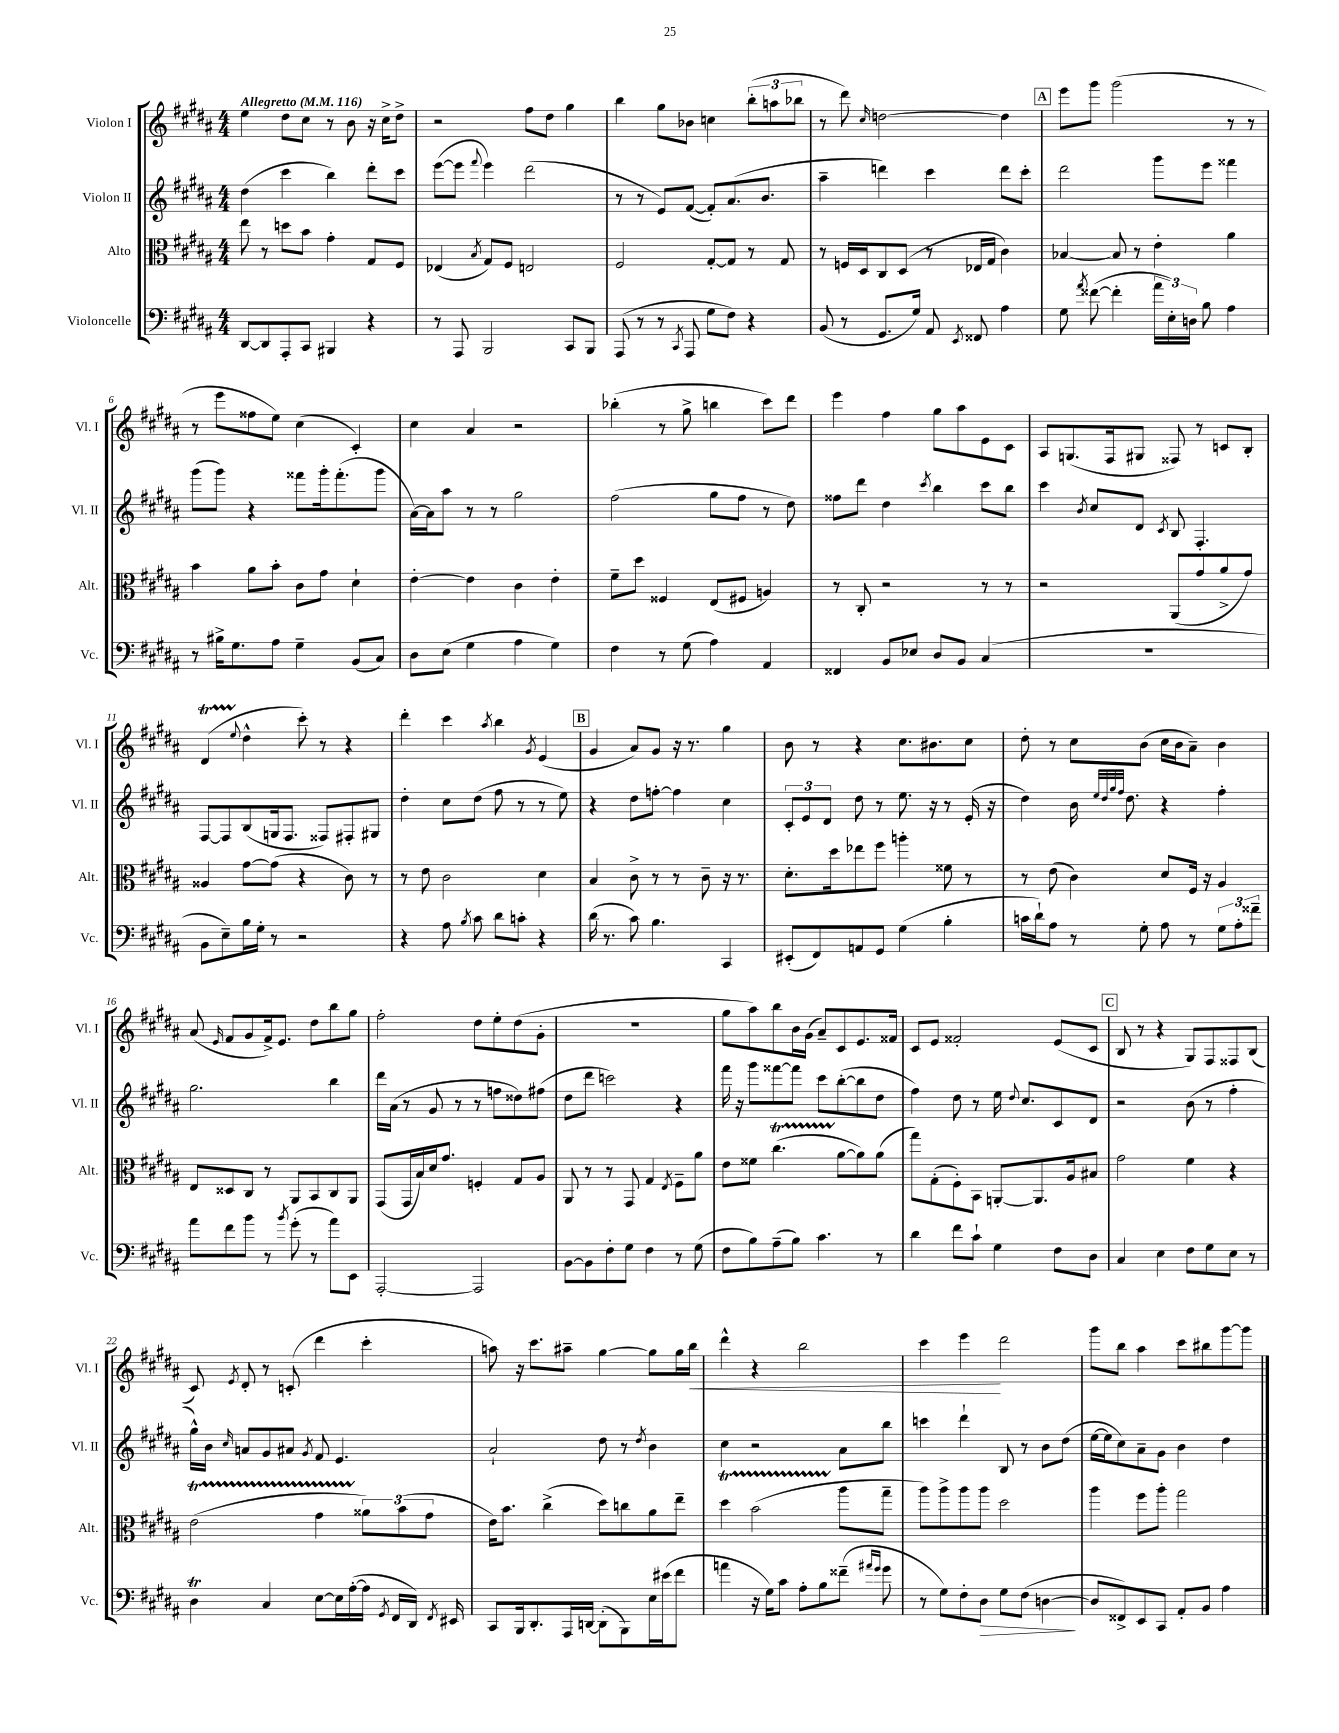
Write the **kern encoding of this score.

**kern	**kern	**kern	**kern
*staff4	*staff3	*staff2	*staff1
*clefF4	*clefC3	*clefG2	*clefG2
*k[f#c#g#d#a#]	*k[f#c#g#d#a#]	*k[f#c#g#d#a#]	*k[f#c#g#d#a#]
*M4/4	*M4/4	*M4/4	*M4/4
*MM116	*MM116	*MM116	*MM116
[8DD#	8ee	(4dd#	4ee
8DD#]	8r	.	.
8AAA#'	8dd	4ccc#	8dd#
8CC#	8b	.	8cc#
4BBB#	4g#'	4bb)	8r
.	.	.	8b
4r	8G#	8ddd#'	16r
.	.	.	16cc#^
.	8F#	8ccc#	8dd#^
=	=	=	=
8r	(4E-	([8eee	2r
8AAA#	.	8eee]	.
.	8qB	8qqfff#	.
2BBB	8G#)	4eee)	.
.	8F#	.	.
.	2E	(2ddd#	8ff#
.	.	.	8dd#
8CC#	.	.	4gg#
8BBB	.	.	.
=	=	=	=
(8AAA#	2F#	8r	4bb
8r	.	8r	.
8r	.	8e)	8gg#
8qCC#	.	.	.
8AAA#	.	([8f#	8b-
8G#	[8G#'	8f#'])	4cc
8F#)	8G#]	(8.a#	.
4r	8r	.	(12bb'
.	.	8.b	.
.	.	.	12aa
.	8G#	.	.
.	.	.	12bb-
=	=	=	=
(8BB	8r	4aa#~	8r
8r	16F	.	8ddd#)
.	16D#	.	.
.	.	.	16qqcc#
8.GG#	8C#	4ddd)	[2dd
.	(8D#	.	.
16G#)	.	.	.
8AA#	8r	4ccc#	.
8qEE	.	.	.
8FF##	16E-	.	.
.	16G#	.	.
4A#	4c#)	8ddd	4dd]
.	.	8ccc#'	.
=	=	=	=
8G#	[4B-	2ddd#	8eee
8qa#	.	.	.
([8f##	.	.	8ggg#
4f##']	8B-]	.	(2ggg#
.	8r	.	.
24a#	4e'	8ggg#	.
24E')	.	.	.
24D	.	.	.
8B	.	8eee	.
4A#	4a#	4fff##	8r
.	.	.	8r
=	=	=	=
8r	4b	(8ggg#	8r
16B#^	.	8ggg#)	8eee
8.G#	.	.	.
.	8a#	4r	8ff##
8A#	8b'	.	8ee)
4G#~	8c#	8fff##	(4cc#
.	8g#	16ggg#'	.
.	.	(8.fff##'	.
(8BB	4d#`	.	4c#')
8C#)	.	8ggg#	.
=	=	=	=
8D#	[4e'	[16a#)	4cc#
.	.	16a#]	.
(8E	.	8aa#	.
4G#	4e]	8r	4a#
.	.	8r	.
4A#	4c#	2gg#	2r
4G#)	4e'	.	.
=	=	=	=
4F#	8f#~	(2ff#	(4bb-'
.	8dd#	.	.
8r	4F##	.	8r
(8G#	.	.	8gg#^
4A#)	(8E	8gg#	4bb
.	8F#	8ff#	.
4AA#	4A)	8r	8ccc#)
.	.	8dd#)	8ddd#
=	=	=	=
4FF##	8r	8ff##	4eee
.	8C#'	8ddd#	.
8BB	2r	4dd#	4ff#
8E-	.	.	.
.	.	8qccc#	.
8D#	.	4bb	8gg#
8BB	.	.	8aa#
(4C#	8r	8ccc#	8e
.	8r	8bb	8c#
=	=	=	=
1r	2r	4ccc#	8A#
.	.	.	(8.G
.	.	8qb	.
.	.	8cc#	.
.	.	.	16F#
.	.	8d#	8G#
.	.	8qc#	.
.	(8AA#	8B	8F##)
.	8g#	4.F#'	8r
.	8a#^	.	8c
.	8g#)	.	8B'
=	=	=	=
8BB	4A##	[8F#	(4d#
8E~)	.	8F#]	.
.	.	.	8qqee
16B	[8g#	(8B	4dd#^^
16G#'	.	.	.
8r	(8g#]	16G	.
.	.	8.F#	.
2r	4r	.	8ccc#')
.	.	8F##)	8r
.	8c#)	8F#'	4r
.	8r	8G#	.
=	=	=	=
4r	8r	4dd#'	4ddd#'
.	8e	.	.
8A#	2c#	8cc#	4ccc#
8qB	.	.	.
8c#	.	(8dd#	.
.	.	.	8qaa#
8d#	.	8ff#	4bb
8c'	.	8r	.
.	.	.	8qg#
4r	4d#	8r	(4e
.	.	8ee)	.
=	=	=	=
(16d#	4B	4r	4g#
8.r	.	.	.
8c#)	8c#^	8dd#	8a#)
4.B	8r	[8ff'	8g#
.	8r	4ff]	16r
.	.	.	8.r
.	8c#~	.	.
4CC#	16r	4cc#	4gg#
.	8.r	.	.
=	=	=	=
(8EE#'	8.d#'	12c#'	8b
.	.	12e	.
8FF#)	.	.	8r
.	.	12d#	.
.	16dd#	.	.
8AA	8ee-	8dd#	4r
8GG#	8ff#	8r	.
(4G#	4aa'	8.ee	8.cc#
.	.	16r	8.b#
4B'	8f##	8r	.
.	8r	(16e'	8cc#
.	.	16r	.
=	=	=	=
16c	8r	4dd#)	8dd#'
16d#`)	.	.	.
8A#	(8e	.	8r
8r	4c#)	16b	8cc#
.	.	32qqee	.
.	.	32qqdd#	.
.	.	32qqgg#	.
.	.	32qqff#	.
.	.	8.dd#	.
8G#'	.	.	(8b
8A#	8d#	4r	16cc#
.	.	.	16b
8r	16F#	.	8a#~)
.	16r	.	.
12G#	4A#	4ff#'	4b
12A#'	.	.	.
12f##~	.	.	.
=	=	=	=
8a#	8E	2.gg#	(8a#
.	.	.	16qqe
8f#	8D##	.	8f#
8b	8C#	.	8g#
8r	8r	.	16f#^)
.	.	.	8.e
8qb	.	.	.
(8g#'	8AA#	.	.
8r	8BB	.	8dd#
8a#)	8C#	4bb	8bb
8EE	8AA#	.	8gg#
=	=	=	=
[2AAA#'	(8GG#	16ddd#	2ff#'
.	.	(16a#	.
.	16GG#	8r	.
.	16B)	.	.
.	16d#	8g#	.
.	8.g#	.	.
.	.	8r	.
2AAA#]	4F'	8r	8dd#
.	.	8ff	8ee'
.	8G#	8dd##)	(8dd#
.	8A#	(8ff#	8g#'
=	=	=	=
[8BB	8AA#	8dd#	1r
8BB]	8r	8ddd#	.
8F#'	8r	2ccc)	.
8G#	8GG#	.	.
4F#	4G#	.	.
.	8qE	.	.
8r	8F#~	4r	.
(8G#	8a#	.	.
=	=	=	=
8F#	8e	16fff#	8gg#
.	.	16r	.
8B)	8f##	8ggg#	8aa#)
(8A#~	(4.cc#	[8fff##	8bb
8B)	.	8fff##]	16b
.	.	.	(16g#
4.c#	.	8ccc#	8a#~)
.	[8a#	([8bb'	8c#
.	8a#])	8bb]	8.e
8r	(8a#	8dd#	.
.	.	.	16f##
=	=	=	=
4d#	8gg#)	4ff#)	8c#
.	(8G#'	.	8e
8f#	8F#')	8dd#	2f##'
8c#`	8BB	8r	.
4G#	[8AA'	16ee	.
.	.	8qqdd#	.
.	.	8.cc#	.
.	8.AA]	.	.
8F#	.	8c#	(8e
.	16A#	.	.
8D#	8B#	8d#	8c#
=	=	=	=
4C#	2g#	2r	8B
.	.	.	8r
4E	.	.	4r
8F#	4f#	(8b	8G#)
8G#	.	8r	8F#
8E	4r	4ff#'	8F##
8r	.	.	(8B
=	=	=	=
4D#	(2e	16gg#^^)	8c#)
.	.	16b	.
.	.	16qqcc#	8qe
.	.	8a	8d#'
4C#	.	8g#	8r
.	.	8a#	(8c'
.	.	8qg#	.
[8E	4g#	8f#	4ddd#
16E]	.	4.e	.
([16A#'	.	.	.
16A#]	12a##)	.	4ccc#'
8qGG#	.	.	.
16FF#	.	.	.
.	(12b	.	.
16DD#)	.	.	.
.	12g#	.	.
8qFF#	.	.	.
16EE#	.	.	.
=	=	=	=
8CC#	16e)	2a#`	8aa)
.	8.b	.	.
16BBB	.	.	16r
8.DD#'	.	.	8.ccc#
.	(4cc#^	.	.
16AAA#	.	.	8aa#~
[16DD	.	.	.
(8DD']	8dd#)	8dd#	[4gg#
8BBB)	8cc	8r	.
.	.	8qdd#	.
16E	8a#	4b	8gg#]
(16e#	.	.	.
8f#	8ee~	.	16gg#
.	.	.	16bb
=	=	=	=
4a	4dd#	4cc#	4ddd#^^
16r	(2b	2r	4r
16G#)	.	.	.
8c#	.	.	.
8A#'	.	.	2bb
8B	.	.	.
(8f##~	8aa#	8a#	.
16qqa#	.	.	.
16qqg#	.	.	.
8g#	8gg#~	8bb	.
=	=	=	=
8r	8aa#)	4ccc	4ccc#
8G#)	8aa#^	.	.
8F#'	8aa#	4ddd#`	4eee
8D#	8aa#	.	.
8G#	2dd#	8B	2ddd#
(8F#	.	8r	.
[4D	.	8b	.
.	.	(8dd#	.
=	=	=	=
8D]	4aa#	[16ee	8ggg#
.	.	16ee]	.
8FF##^)	.	8cc#)	8bb
8EE	8ff#	8a#~	4aa#
8CC#	8aa#'	8g#	.
8AA#'	2gg#	4b	8ccc#
8BB	.	.	8bb#
4A#	.	4dd#	[8ggg#
.	.	.	8ggg#]
==	==	==	==
*-	*-	*-	*-
